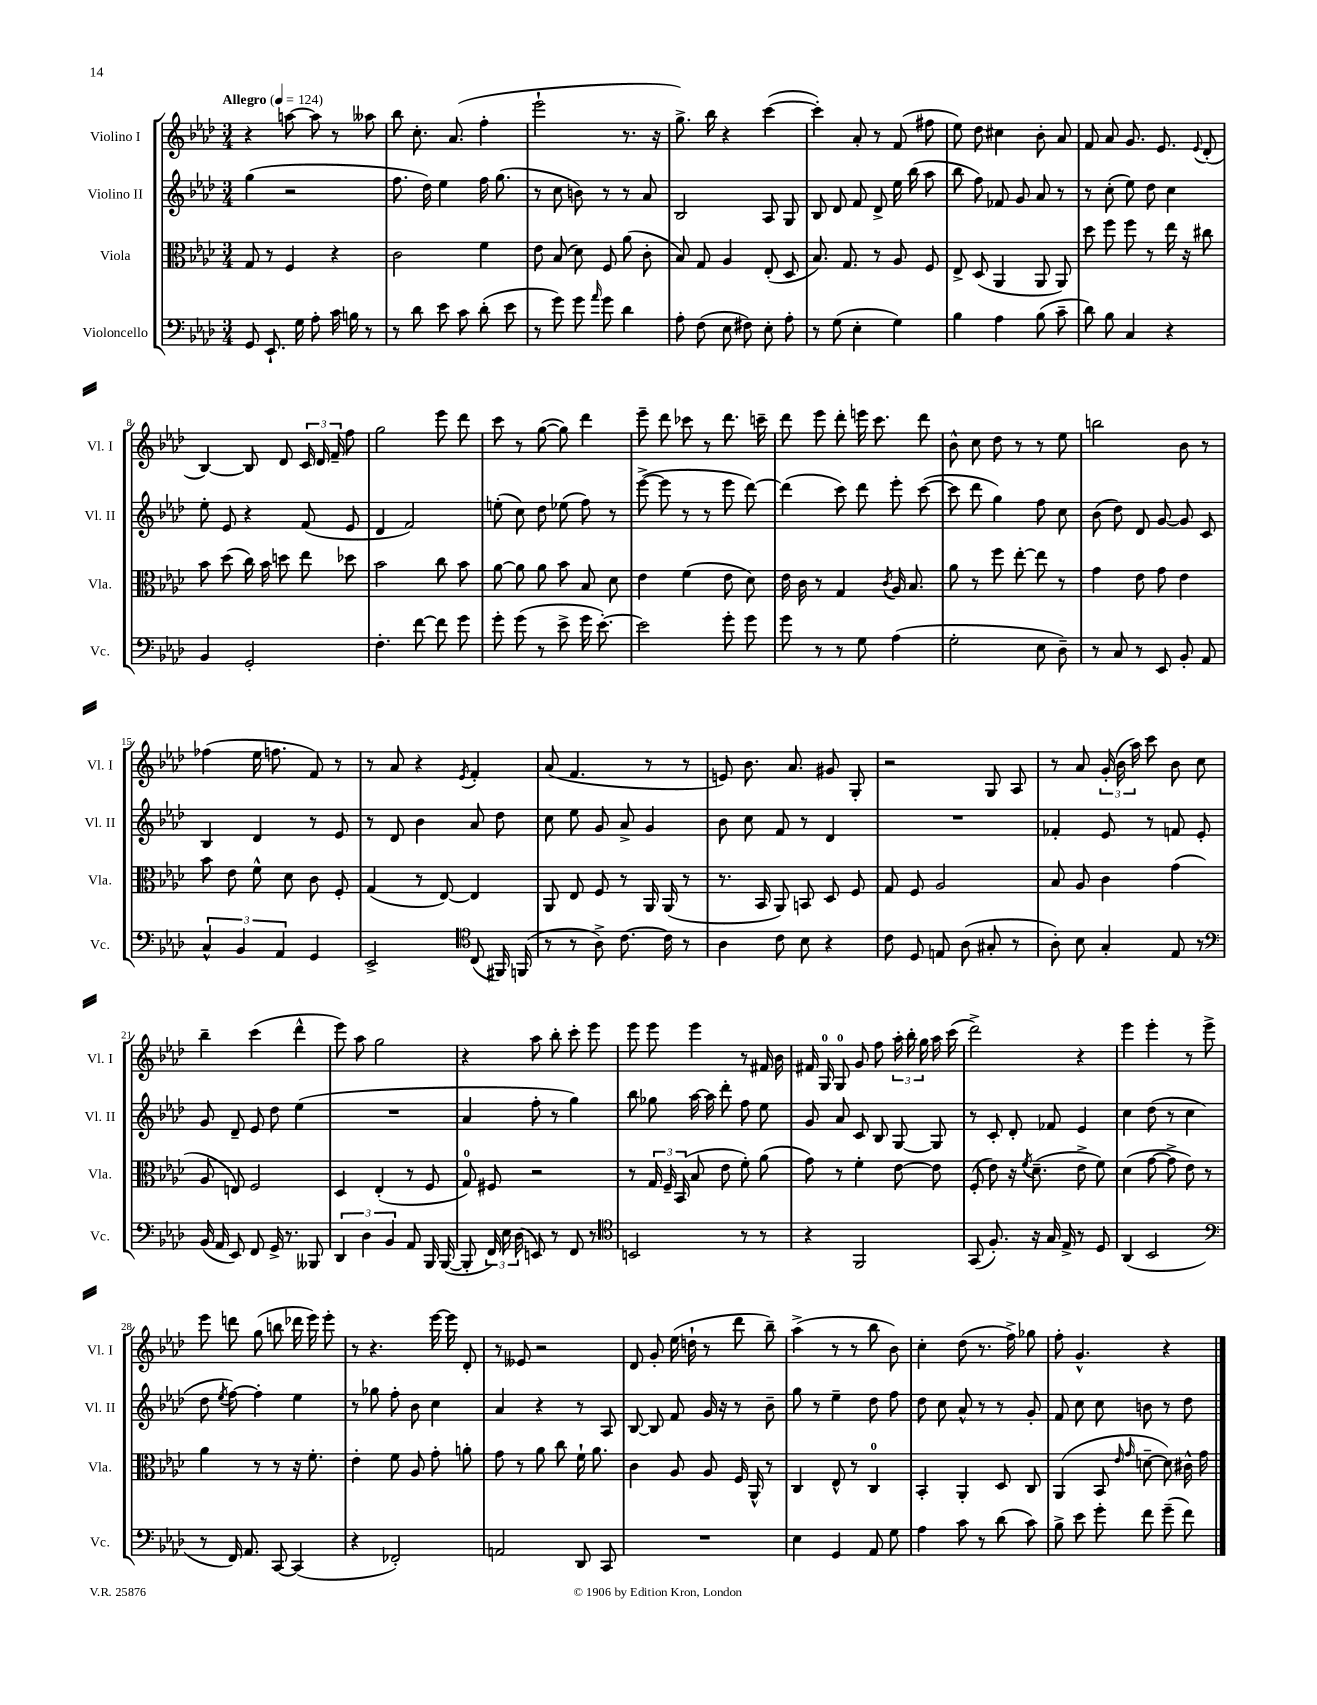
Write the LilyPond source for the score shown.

<<
\new StaffGroup <<
\new Staff = "s0" \with { instrumentName = "Violino I" shortInstrumentName = "Vl. I" } {
    \clef treble \key aes \major \numericTimeSignature \time 3/4 \tempo "Allegro" 4 = 124
    \autoBeamOff r4 a''8~ a''8 r8 aeses''8 |
    bes''8 c''8.-. aes'8.( f''4-. |
    ees'''2-! r8. r16 |
    g''8.->) bes''16 r4 c'''4~( |
    c'''4-.) aes'8-. r8 f'8( fis''8 |
    ees''8) des''8 cis''4 bes'8-. aes'8 |
    f'8 aes'8 g'8. ees'8. \appoggiatura { ees'8 } des'8-.( |
    bes4~) bes8 des'8 \tuplet 3/2 { c'16 des'16 f'16-- } f''8 |
    g''2 ees'''8 des'''8 |
    c'''8 r8 g''8~( g''8) des'''4 |
    ees'''8-- des'''8 ces'''8 r8 des'''8. c'''16-- |
    des'''8 ees'''8 des'''8-. e'''16 c'''8. des'''8 |
    bes'8-^ c''8 des''8 r8 r8 ees''8 |
    b''2 bes'8 r8 |
    fes''4( ees''16 f''8. f'8) r8 |
    r8 aes'8 r4 \acciaccatura { ees'8 } f'4-. |
    aes'8( f'4. r8 r8 |
    e'8) bes'8. aes'8. gis'8 g8-. |
    r2 g8 aes8 |
    r8 aes'8 \tuplet 3/2 { g'16-.( bes'16 aes''16) } c'''8 bes'8 c''8 |
    bes''4-- c'''4( des'''4-^ |
    ees'''8) aes''8 g''2 |
    r4 aes''8 bes''8-. c'''8-. ees'''8 |
    ees'''8 ees'''8 ees'''4 r8 fis'16 bes'16 |
    fis'16 g16-0 g8-0 g'8 f''8 \tuplet 3/2 { aes''16-. bes''16-. g''16 } aes''16 c'''16( |
    des'''2->) r4 |
    ees'''4 ees'''4-. r8 ees'''8-> |
    ees'''8 d'''8 g''8( b''8 des'''16 ees'''16) ees'''8-. |
    r8 r4. ees'''16~ ees'''16 des'8-. |
    r8 eeses'8 r2 |
    des'8 g'8-. ees''16( d''16-! r8 des'''8 bes''8--) |
    aes''4->( r8 r8 bes''8 bes'8) |
    c''4-. des''8( r8. f''16->) ges''8 |
    f''8-. g'4.-^ r4 \bar "|." |
}
\new Staff = "s1" \with { instrumentName = "Violino II" shortInstrumentName = "Vl. II" } {
    \clef treble \key aes \major \numericTimeSignature \time 3/4
    \autoBeamOff g''4( r2 |
    f''8. des''16) ees''4 f''16 g''8.( |
    r8 c''8 b'8) r8 r8 aes'8 |
    bes2 aes8 g8 |
    bes8 des'8 f'8 des'8-> ees''16 bes''16( aes''8 |
    bes''8 f''8) fes'8 g'8 aes'8 r8 |
    r8 c''8-.( ees''8) des''8 c''4 |
    ees''8-. ees'8 r4 f'8( ees'8 |
    des'4 f'2) |
    e''8-.( c''8) des''8 ees''8( f''8) r8 |
    ees'''8~->( ees'''8 r8 r8 ees'''8 des'''8~) |
    des'''4( c'''8) des'''8 ees'''8-. c'''8~( |
    c'''8 des'''8 g''4) f''8 c''8 |
    bes'8( des''8) des'8 g'8~ g'8 c'8 |
    bes4 des'4 r8 ees'8 |
    r8 des'8 bes'4 aes'8 des''8 |
    c''8 ees''8 g'8 aes'8-> g'4 |
    bes'8 c''8 f'8 r8 des'4 |
    R2. |
    fes'4-. ees'8 r8 f'8 ees'8-. |
    g'8 des'8-- ees'8 des''8 ees''4( |
    R2. |
    aes'4 f''8-. r8 g''4) |
    bes''8 ges''8 aes''16~ aes''16 des'''8-. f''8 ees''8 |
    g'8 aes'8 c'8 bes8 g8~ g8 |
    r8 c'8-. des'8-. fes'8 ees'4 |
    c''4 des''8( r8 c''4 |
    des''8 \acciaccatura { ees''8 } f''8~) f''4-. ees''4 |
    r8 ges''8 f''8-. bes'8 c''4 |
    aes'4 r4 r8 aes8 |
    bes8~ bes8 f'8 g'16 r16 r8 bes'8-- |
    g''8 r8 ees''4-- des''8 f''8 |
    des''8 c''8 aes'8-^ r8 r8 g'8-. |
    f'8 c''8 c''8 b'8 r8 des''8 \bar "|." |
}
\new Staff = "s2" \with { instrumentName = "Viola" shortInstrumentName = "Vla." } {
    \clef alto \key aes \major \numericTimeSignature \time 3/4
    \autoBeamOff g8 r8 f4 r4 |
    c'2 f'4 |
    ees'8 bes8( des'8) f8 aes'8( c'8-. |
    bes8) g8 aes4 ees8-.( des8 |
    bes8.) g8. r8 aes8 f8 |
    ees8-> des8( aes,4 aes,8 aes,8) |
    des''8 f''8 f''8 r8 ees''16 r16 cis''8 |
    bes'8 des''8( c''16) bes'16 d''8 ees''8 des''8 |
    bes'2 c''8 bes'8 |
    aes'8~ aes'8 aes'8 bes'8 bes8 des'8 |
    ees'4 f'4( ees'8 des'8) |
    ees'16 c'16 r8 g4 \acciaccatura { c'8 } aes16 bes8. |
    aes'8 r8 f''8 ees''8~-. ees''8 r8 |
    g'4 ees'8 g'8 ees'4 |
    bes'8 ees'8 f'8-^ des'8 c'8 f8-. |
    g4( r8 ees8~) ees4 |
    aes,8 ees8 f8 r8 aes,16 aes,16( r8 |
    r8. bes,16 aes,8) b,8 des8 f8 |
    g8 f8 aes2 |
    bes8 aes8 c'4 g'4( |
    aes8 e8) f2 |
    des4 ees4-.( r8 f8 |
    g8-0) fis8 r2 |
    r8 \tuplet 3/2 { g16 f16-- bes,16( } bes8 ees'8 f'8-.) aes'8( |
    g'8) r8 f'4-. ees'8~ ees'8 |
    f8-.( ees'8) r16 \acciaccatura { f'8 } des'8.--( ees'8-> f'8) |
    des'4( g'8~ g'8-> ees'8) r8 |
    aes'4 r8 r8 r16 f'8.-. |
    ees'4-. f'8 aes8 g'8-. a'8-. |
    g'8 r8 aes'8 c''8 f'16-! aes'8. |
    c'4 aes8 aes8 f16 aes,16-^ r8 |
    c4 ees8-^ r8 c4-0 |
    bes,4-. aes,4-. des8 c8 |
    aes,4( bes,8 \grace { ees'16 g'16 } d'8~-- d'8) cis'16-^ g'16 \bar "|." |
}
\new Staff = "s3" \with { instrumentName = "Violoncello" shortInstrumentName = "Vc." } {
    \clef bass \key aes \major \numericTimeSignature \time 3/4
    \autoBeamOff g,8 ees,8.-! g16 aes8-. c'16 b16 r8 |
    r8 des'8 ees'8 c'8 des'8-.( ees'8 |
    r8 g'8) g'8 \grace { aes'16 } g'8 des'4 |
    aes8-. f8( ees8 fis8) ees8-. aes8-. |
    r8 g8( ees4-. g4) |
    bes4 aes4 bes8( c'8-- |
    des'8) bes8 c4 r4 |
    bes,4 g,2-. |
    f4.-. f'8~ f'8 g'8 |
    g'8-. g'8( r8 ees'8-> g'16 ees'8.~-.) |
    ees'2 g'8-. g'8 |
    g'8 r8 r8 g8 aes4( |
    g2-. ees8 des8--) |
    r8 c8 r8 ees,8 bes,8-. aes,8 |
    \tuplet 3/2 { c4-^ bes,4 aes,4 } g,4 |
    ees,2-> \clef tenor c8( fis,16) f,16( |
    r8 r8 aes8->) c'8.~ c'16 r8 |
    aes4 c'8 bes8 r4 |
    c'8 des8 e8 aes8( gis8-. r8 |
    aes8-.) bes8 g4-. ees8 r8 |
    \clef bass bes,16( aes,16 ees,8) f,8 g,16-> r8. beses,,8 |
    \tuplet 3/2 { des,4 des4 bes,4 } aes,8 bes,,16 bes,,16~( |
    bes,,8-. \tuplet 3/2 { f,16) ees16 des16( } e,8) r8 f,8 r8 |
    \clef tenor b,2 r8 r8 |
    r4 f,2 |
    g,8( f8.-.) r16 g16 ees16-> r8 des8 |
    aes,4( bes,2 |
    \clef bass r8 f,16) aes,8. c,8~ c,4( |
    r4 fes,2-.) |
    a,2 des,8 c,8 |
    R2. |
    ees4 g,4 aes,8 g8 |
    aes4 c'8 r8 des'8( c'8) |
    bes8-> ees'8 g'8-. f'8 g'8--( f'8) \bar "|." |
}
>>
>>
